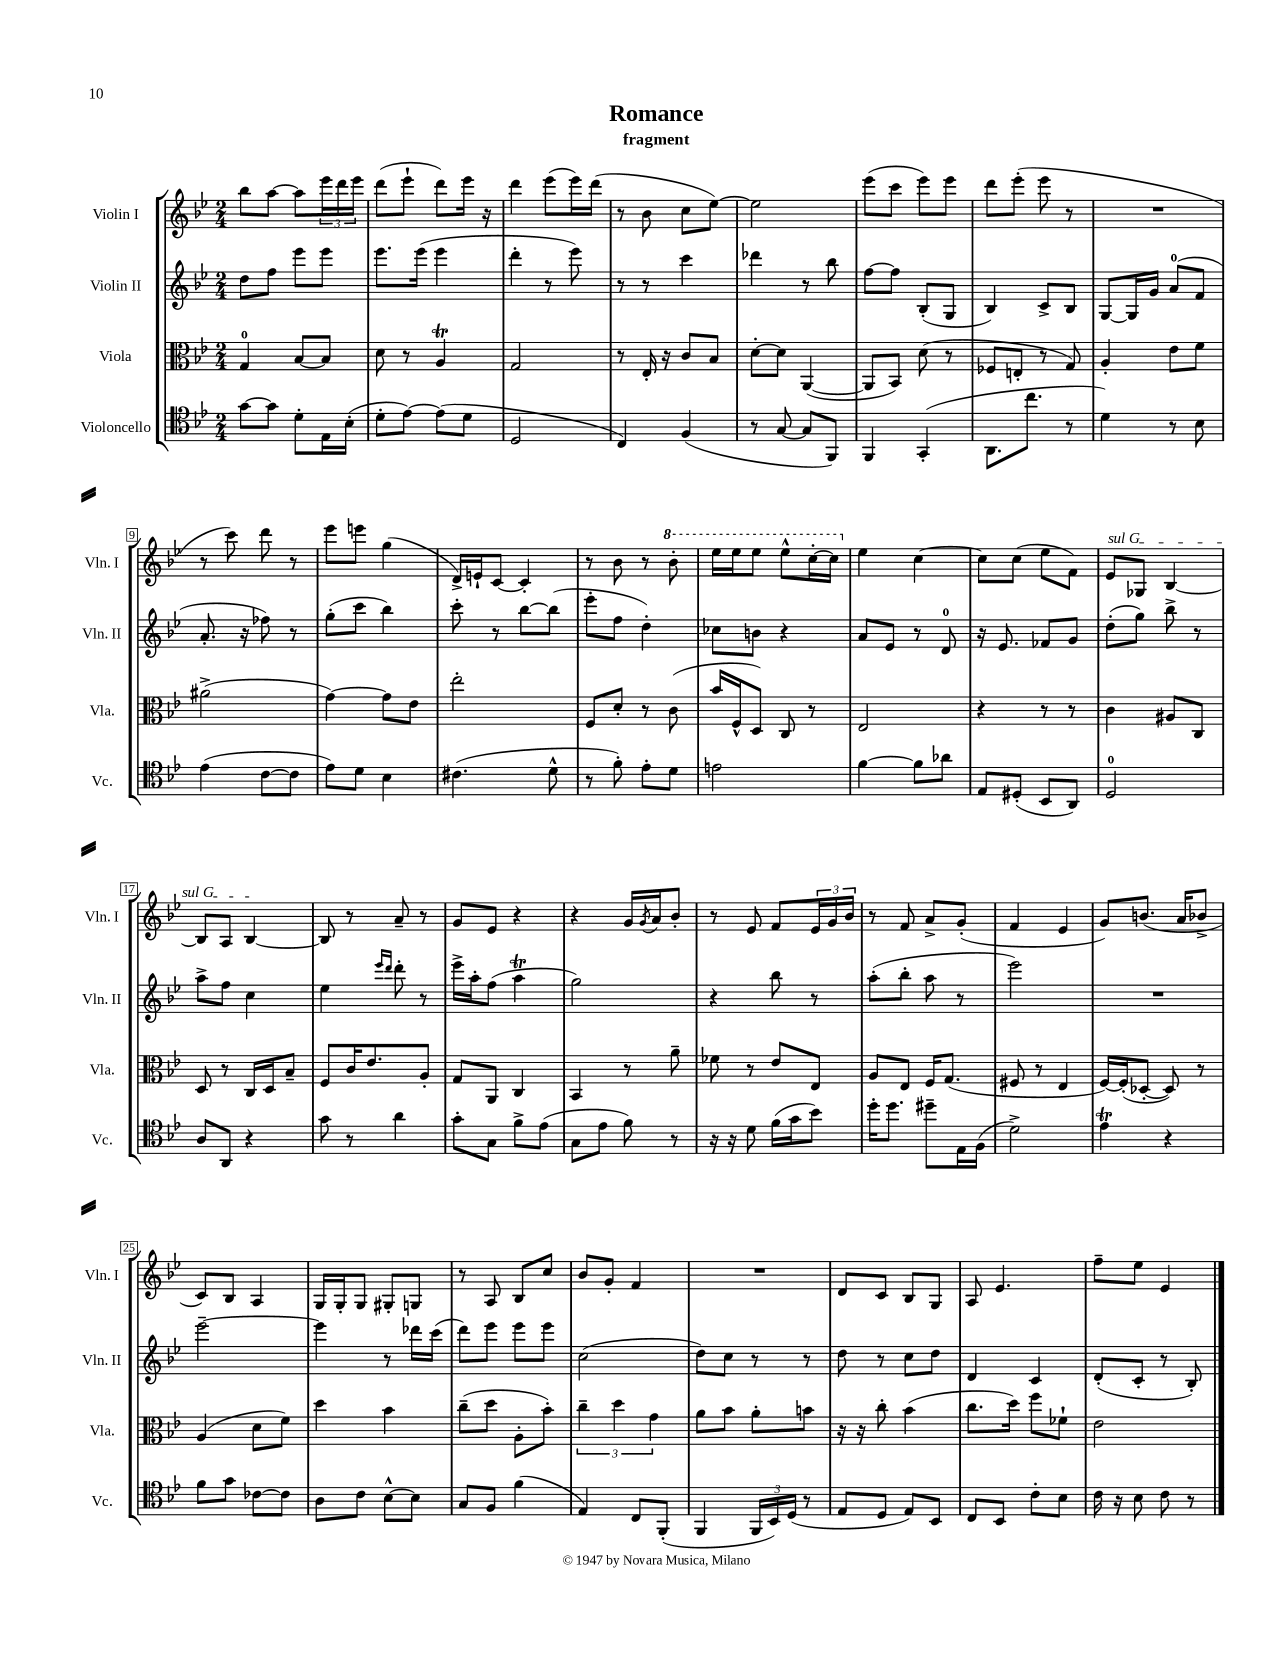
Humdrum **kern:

**kern	**kern	**kern	**kern
*part4	*part3	*part2	*part1
*staff4	*staff3	*staff2	*staff1
*I"Violoncello	*I"Viola	*I"Violin II	*I"Violin I
*I'Vc.	*I'Vla.	*I'Vln. II	*I'Vln. I
*clefC4	*clefC3	*clefG2	*clefG2
*k[b-e-]	*k[b-e-]	*k[b-e-]	*k[b-e-]
*M2/4	*M2/4	*M2/4	*M2/4
=1	=1	=1	=1
[8g\L	4G/	8dd\L	8bb-\L
8g\J]	.	8ff\J	[8aa\J
8d'\L	[8B-/L	8eee-\L	8aa\L]
16E-\L	8B-/J]	8eee-\J	24eee-\L
.	.	.	24ddd\
(16B-'\JJ	.	.	.
.	.	.	24eee-\JJ
=2	=2	=2	=2
8d'\L	8d\	8.eee-\L	(8ddd\L
[8e-\J)	8r	.	8eee-`\J
.	.	(16eee-\Jk	.
(8e-\L]	4At/	4eee-\	8ddd\L)
8d\J	.	.	16eee-\Jk
.	.	.	16r
=3	=3	=3	=3
2D/	2G/	4ddd'\	4ddd\
.	.	8r	(8eee-\L
.	.	8eee-\)	16eee-\L)
.	.	.	(16ddd\JJ
=4	=4	=4	=4
4C/)	8r	8r	8r
.	16E-'/	8r	8b-\
.	16r	.	.
(4F/	8c/L	4ccc\	8cc\L
.	8B-/J	.	[8ee-\J)
=5	=5	=5	=5
8r	[8d'\L	4ddd-X\	2ee-\]
[8G/	8d\J]	.	.
8G/L]	([4AA/	8r	.
8FF/J)	.	8bb-\	.
=6	=6	=6	=6
4FF/	8AA/L]	[8ff\L	(8eee-\L
.	8BB-/J)	8ff\J]	8ccc\J
(4GG'/	(8d\	(8B-'/L	8eee-\L)
.	8r	8G/J	8eee-\J
=7	=7	=7	=7
8.AA\L	8F-X/L	4B-/)	8ddd\L
.	8En'/J	.	(8eee-'\J
8.cc\J	.	.	.
.	8r	8c^/L	8eee-\
8r	8G/)	8B-/J	8r
=8	=8	=8	=8
4d\)	4A'/	[8G/L	2r
.	.	16G/L]	.
.	.	16g/JJ	.
8r	8e-\L	(8a/L	.
8B-\	8f\J	8f/J	.
!!LO:LB:g=z
=9	=9	=9	=9
(4e-\	(2a#X^\	8.a'/	8r
.	.	.	8ccc\)
.	.	16r	.
[8c\L	.	8ff-X\)	8ddd\
8c\J]	.	8r	8r
=10	=10	=10	=10
8e-\L)	[4g\)	(8gg'\L	8eee-\L
8d\J	.	8ccc\J	8eeen\J
4B-\	8g\L]	4bb-\)	(4gg\
.	8e-\J	.	.
=11	=11	=11	=11
(4.c#X\	2ee-'\	8ccc'\	16d^/LL)
.	.	.	16en`/J
.	.	8r	[8c/J
.	.	[8bb-\L	4c'/]
8d^^\	.	(8bb-\J]	.
=12	=12	=12	=12
8r	8F/L	8eee-'\L	8r
8f'\)	8d'/J	8ff\J	8b-\
8e-'\L	8r	4dd'\)	8r
*	*	*	*8va
8d\J	(8c\	.	8bb-'\
=13	=13	=13	=13
2en\	16b-/LL	8cc-X\L	16eee-\LL
.	16F^^/J	.	16eee-\J
.	8D/J)	8bn\J	8eee-\J
.	8C/	4r	8eee-^^\L
.	8r	.	[16ccc'\L
.	.	.	16ccc\JJ]
=14	=14	=14	=14
*	*	*	*X8va
[4f\	2E-/	8a/L	4ee-\
.	.	8e-/J	.
8f\L]	.	8r	[4cc\
8a-X\J	.	8d/	.
=15	=15	=15	=15
8E-/L	4r	16r	8cc\L]
.	.	8.e-/	.
(8D#X'/J	.	.	(8cc\J
8BB-/L	8r	8f-X/L	8ee-\L
8AA/J)	8r	8g/J	8f\J)
=16	=16	=16	=16
!	!	!	!LO:TX:a:i:t=sul G
2D/	4c\	(8dd'\L	8e-/L
.	.	8gg\J)	8G-X/J
.	8A#X/L	8bb-^\	[4B-/
.	8C/J	8r	.
!!LO:LB:g=z
=17	=17	=17	=17
8A/L	8D/	8aa^\L	8B-/L]
8AA/J	8r	8ff\J	8A/J
4r	16C/LL	4cc\	[4B-/
.	16D/J	.	.
.	8B-~/J	.	.
=18	=18	=18	=18
8g\	8F/L	4ee-\	8B-/]
8r	16c/K	.	8r
.	8.e-/	.	.
.	.	16qqeee-/LL	.
.	.	16qqddd/JJ	.
4a\	.	8ddd'\	8a~/
.	8A'/J	8r	8r
=19	=19	=19	=19
8g'\L	8G/L	16eee-^\LL	8g/L
.	.	16aa'\J	.
8G\J	8AA/J	(8ff\J	8e-/J
8f^\L	4C/	4aat\	4r
(8e-\J	.	.	.
=20	=20	=20	=20
8G\L	4BB-/	2gg\)	4r
8e-\J	.	.	.
8f\)	8r	.	16g/LL
.	.	.	8qg/
.	.	.	16a/J
8r	8a~\	.	8b-'/J
=21	=21	=21	=21
16r	8f-X\	4r	8r
16r	.	.	.
8d\	8r	.	8e-/
(16f\LL	8e-/L	8bb-\	8f/L
16g\J	.	.	.
8b-\J)	8E-/J	8r	24e-/L
.	.	.	24g/
.	.	.	24b-/JJ
=22	=22	=22	=22
16dd'\KL	8A/L	(8aa'\L	8r
8.dd\J	.	.	.
.	8E-/J	8bb-'\J	8f/
8dd#X~\L	16F/KL	8aa\	8a^/L
.	(8.G/J	.	.
16E-\L	.	8r	(8g'/J
(16F\JJ	.	.	.
=23	=23	=23	=23
2d^\)	8F#X/	2eee-\)	4f/
.	8r	.	.
.	4E-/	.	4e-/
=24	=24	=24	=24
4e-T\	[16F/LL)	2r	8g/L)
.	(16F'/J]	.	.
.	[8D-X'/J	.	(8.bn/J
4r	8D-/])	.	.
.	.	.	16a/KL
.	8r	.	8b-X^/J
!!LO:LB:g=z
=25	=25	=25	=25
8f\L	(4A/	[2eee-~\	8c/L)
8g\J	.	.	8B-/J
[8c-X\L	8d\L	.	4A/
8c-\J]	8f\J)	.	.
=26	=26	=26	=26
8A\L	4dd\	4eee-\]	16G/LL
.	.	.	16G'/J
8c\J	.	.	8G/J
[8B-^^\L	4b-\	8r	8G#X'/L
8B-\J]	.	16ddd-X\LL	8Gn/J
.	.	(16ccc\JJ	.
=27	=27	=27	=27
8G/L	(8cc~\L	8ddd\L)	8r
8F/J	8dd\J	8eee-\J	8A/
(4f\	8A'\L	8eee-\L	8B-/L
.	8b-'\J)	8eee-\J	8cc/J
=28	=28	=28	=28
4E-/)	6cc~\	(2cc\	8b-/L
.	.	.	8g'/J
.	6dd\	.	.
8C/L	.	.	4f/
.	6g\	.	.
(8FF'/J	.	.	.
=29	=29	=29	=29
4FF/	8a\L	8dd\L)	2r
.	8b-\J	8cc\J	.
24FF/LL	8a'\L	8r	.
24BB-/)	.	.	.
(24D/JJ	.	.	.
8r	8bn\J	8r	.
=30	=30	=30	=30
8E-/L	16r	8dd\	8d/L
.	16r	.	.
8D/J	8cc'\	8r	8c/J
8E-/L)	(4b-\	8cc\L	8B-/L
8BB-/J	.	8dd\J	8G/J
=31	=31	=31	=31
8C/L	8.cc\L	4d/	8A/
8BB-/J	.	.	4.e-/
.	16dd\Jk)	.	.
8c'\L	8ff\L	4c/	.
8B-\J	8f-X`\J	.	.
=32	=32	=32	=32
16c\	2e-\	(8d'/L	8ff~\L
16r	.	.	.
8B-\	.	8c'/J	8ee-\J
8c\	.	8r	4e-/
8r	.	8B-'/)	.
==	==	==	==
*-	*-	*-	*-
